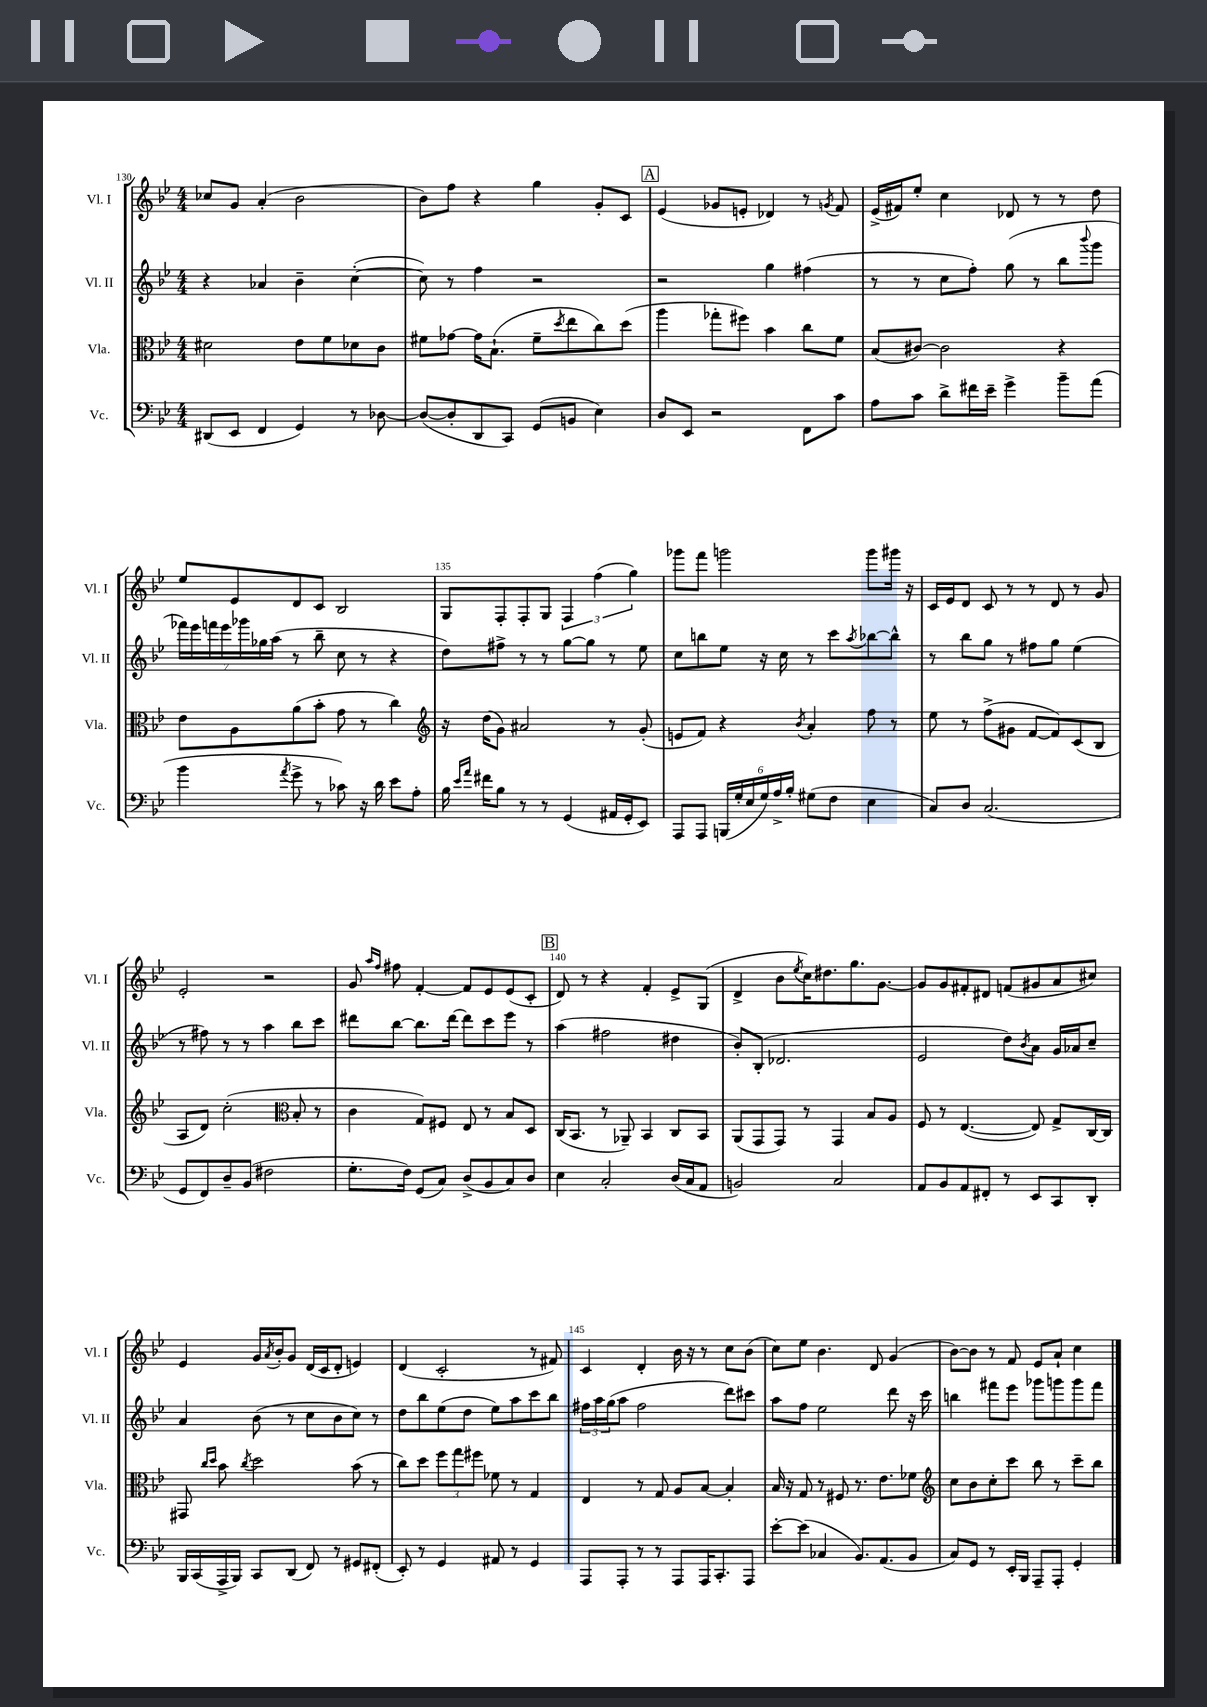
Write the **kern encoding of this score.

**kern	**kern	**kern	**kern
*staff4	*staff3	*staff2	*staff1
*clefF4	*clefC3	*clefG2	*clefG2
*k[b-e-]	*k[b-e-]	*k[b-e-]	*k[b-e-]
*M4/4	*M4/4	*M4/4	*M4/4
(8DD#/L	2d#\	4r	8cc-/L
8EE-/J	.	.	8g/J
4FF/	.	4a-/	(4a'/
4GG/)	8e-\L	4b-~\	2b-\
.	8f\	.	.
8r	8d-\	([4cc'\	.
[8D-\	8c\J	.	.
=	=	=	=
(8D-/_L	8f#\L	8cc\])	8b-\L)
8D-'/]	[8g-\J	8r	8ff\J
8DD/	16g-\]LK	4ff\	4r
.	(8.B-`\J	.	.
8CC/J)	.	.	.
(8GG/L	8f#~\L	2r	4gg\
.	8qdd/	.	.
8BB/J	8ee-\	.	.
4E-\)	8cc\)	.	8g'/L
.	(8dd\J	.	8c/J
=	=	=	=
8D/L	4aa\	2r	(4e-/
8EE-/J	.	.	.
2r	8gg-'\L	.	8g-/L
.	8ff#\J)	.	8e'/J
.	4b-\	4gg\	4d-/)
8FF\L	8cc\L	(4ff#\	8r
.	.	.	8qg/
8c\J	8f\J	.	8f/
=	=	=	=
8A\L	(8B-/L	8r	(16e-^/LL
.	.	.	16f#/J)
8c\J	[8c#/J)	8r	8ee-'/J
8d^\L	2c#\]	8cc\L	4cc\
16f#\L	.	8ff'\J)	.
16e-~\JJ	.	.	.
4g^\	.	(8gg\	8d-/
.	.	8r	8r
8b-~\L	4r	8bb-\L	8r
.	.	8qqbbb-/	.
(8a\J	.	8ggg\J	8dd\
=	=	=	=
4b-\	8e-\L	28fff-\LL)	8ee-/L
.	.	28eee-\	.
.	.	28fff\	.
.	.	28eee-\	.
.	8A\	.	8e-/
.	.	28ggg-\	.
.	.	28gg-\	.
.	.	(28aa\JJ	.
8qa/	.	.	.
8g^\	(8a\	8r	8d/
8r	8b-'\J	8bb-~\	8c/J
8c-\)	8g\	8cc\	2B-/
16r	8r	8r	.
16d\	.	.	.
8e-\L	4cc\)	4r	.
8A'\J	.	.	.
=	=	=	=
*	*clefG2	*	*
16B-\	16r	8dd\L)	8G/L
16qqe-/LL	.	.	.
16qqa/JJ	.	.	.
16f#\LK	(16dd\LK	.	.
8B-\J	8g\J)	8ff#^\J	8F'/
8r	2a#/	8r	8F'/
8r	.	8r	8G/J
(4GG/	.	[8gg\L	6F/
.	.	8gg\]J	.
.	.	.	(6ff\
16AA#/LL	8r	8r	.
16GG'/J	.	.	.
.	.	.	6gg\)
8EE-/J)	(8g'/	8ee-\	.
=	=	=	=
8AAA/L	8e/L	8cc\L	8ggg-\L
8AAA/J	8f/J)	8bb\	8fff\J
(24BBB/LL	4r	8ee-\J	2ggg\
24G'/	.	.	.
24E-/	.	.	.
24G/)	.	16r	.
24A^/	.	.	.
.	.	16cc\	.
24B-'/JJ	.	.	.
.	8qb-/	.	.
(8G#\L	4a'/	8r	.
8F\J	.	8ccc\L	.
.	.	8qaa/	.
4E-\	8ff\	[8bb-\	8ggg\L
.	8r	8bb-^^\]J	16ggg#\Jk
.	.	.	16r
=	=	=	=
8C/L)	8ee-\	8r	16c/LL
.	.	.	16e-/J
8D/J	8r	8bb-\L	8d/J
(2.C/	(8ff^\L	8gg\J	8c/
.	8g#\J	8r	8r
.	[8f/L	8ff#\L	8r
.	8f/])	8gg\J	8d/
.	(8c/	(4ee-\	8r
.	8B-/J	.	8g/
=	=	=	=
8GG/L	8A/L	8r	2e-'/
8FF/)	8d/J)	8ff#\)	.
8D~/	(2cc'\	8r	.
(8BB-/J	.	8r	.
2F#\	.	4aa\	2r
*	*clefC3	*	*
.	8B-'/	8bb-\L	.
.	8r	8ccc\J	.
=	=	=	=
8.G'\L	4c\	8ddd#\L	8g/
.	.	.	16qqaa/LL
.	.	.	16qqff/JJ
.	.	[8bb-\J	8ff#\
16F\Jk)	.	.	.
(8GG/L	8G/L)	8.bb-\]L	[4f'/
8C/J)	8F#/J	.	.
.	.	[16ddd#\Jk	.
(8D^/L	8E-/	8ddd#\]L	8f/]L
8BB-/	8r	8ccc\	8e-/
8C/)	8B-/L	8eee-\J	(8e-/
8D/J	8D/J	8r	8c'/J
=	=	=	=
4E-\	(16C/LK	(4aa\	8d/)
.	8.BB-/J	.	.
.	.	.	8r
2C'/	8r	2ff#\	4r
.	8AA-~/)	.	.
.	4BB-/	.	4f'/
(16D/LL	8C/L	4dd#\	8e-^/L
16C/J	.	.	.
8AA/J	8BB-/J	.	(8G/J
=	=	=	=
2BB/)	(8AA/L	8b-'/L)	4d^/
.	8GG/	(8B-'/J	.
.	8GG/J)	2.d-/	8b-\L
.	.	.	8qee-/
.	8r	.	16cc\K)
.	.	.	8.dd#\
2C/	4GG/	.	.
.	.	.	8.gg\
.	8B-/L	.	.
.	.	.	[8.g\J
.	8A/J	.	.
=	=	=	=
8AA/L	8F/	2e-/	8g/]L
8BB-/	8r	.	8g/
8AA/	([4.E-/	.	8f#'/
8FF#'/J	.	.	8d#/J
8r	.	8dd\L)	(8f/L
.	.	8qb-/	.
8EE-/L	8E-/])	8a\J	8g#/
8CC/	8G^/L	16g/LL	8a/
.	.	16a-/J	.
8DD'/J	[16C/L	8cc~/J	8cc#/J)
.	16C/]JJ	.	.
=	=	=	=
16BBB-/LL	8GG#/	4a/	4e-/
(16CC/	.	.	.
.	16qqcc/LL	.	.
.	16qqdd/JJ	.	.
16AAA^/	8b-\	.	.
16BBB-/JJ)	.	.	.
.	8qcc/	.	.
8CC/L	2dd\	(8b-\	16g/LL
.	.	.	8qa/
.	.	.	16b-'/J
(8DD/J	.	8r	8g/J
8FF/)	.	8cc\L	(16d/LL
.	.	.	16c/J
8r	.	8b-\	8d'/J
8GG#/L	(8b-\	8cc\J)	4e/)
(8FF#'/J	8r	8r	.
=	=	=	=
8EE-'/)	8cc\L)	8dd\L	(4d/
8r	8dd\J	8bb-\	.
4GG/	12ff\L	(8ee-\	2c'/
.	12gg\	.	.
.	.	8dd\J	.
.	12ff#\J	.	.
8AA#/	8f-\	8ee-\L)	.
8r	8r	8aa\	.
4GG/	4G/	8ccc\	8r
.	.	8bb-\J	8f#/)
=	=	=	=
8AAA/L	4E-/	24ff#\LL	4c/
.	.	24aa\	.
.	.	(24gg\J	.
8AAA'/J	.	8aa\J	.
8r	8r	2ff#\	4d'/
8r	8G/	.	.
8AAA/L	8A/L	.	16b-\
.	.	.	16r
16AAA/K	[8B-/J	.	8r
8.CC'/	.	.	.
.	4B-'/]	8ddd\L)	8cc\L
8AAA/J	.	8ccc#\J	(8b-\J
=	=	=	=
[8e-'\L	16B-/	8aa\L	8cc\L)
.	16r	.	.
(8e-\]J	8G/	8ff\J	8ee-\J
4C-/	8r	2ee-\	4.b-\
.	8F#/	.	.
8.BB-/L)	8.r	.	.
.	.	.	8d/
(8.AA/	8.e-\L	.	.
.	.	8ddd\	(4g/
8BB-/J	8f-\J	16r	.
.	.	16ccc\	.
=	=	=	=
*	*clefG2	*	*
8C/L)	8cc\L	4bb\	[8b-\L)
8GG/J	8b-\	.	8b-\]J
8r	8cc'\	8fff#\L	8r
16EE-'/LL	8ccc\J	8eee-\J	8f/
16BBB-/JJ	.	.	.
8AAA~/L	8bb-\	8ggg-\L	8e-/L
8AAA'/J	8r	8ggg\	8a`/J
4GG'/	8ccc~\L	8ggg\	4cc\
.	8bb-\J	8fff#\J	.
==	==	==	==
*-	*-	*-	*-
